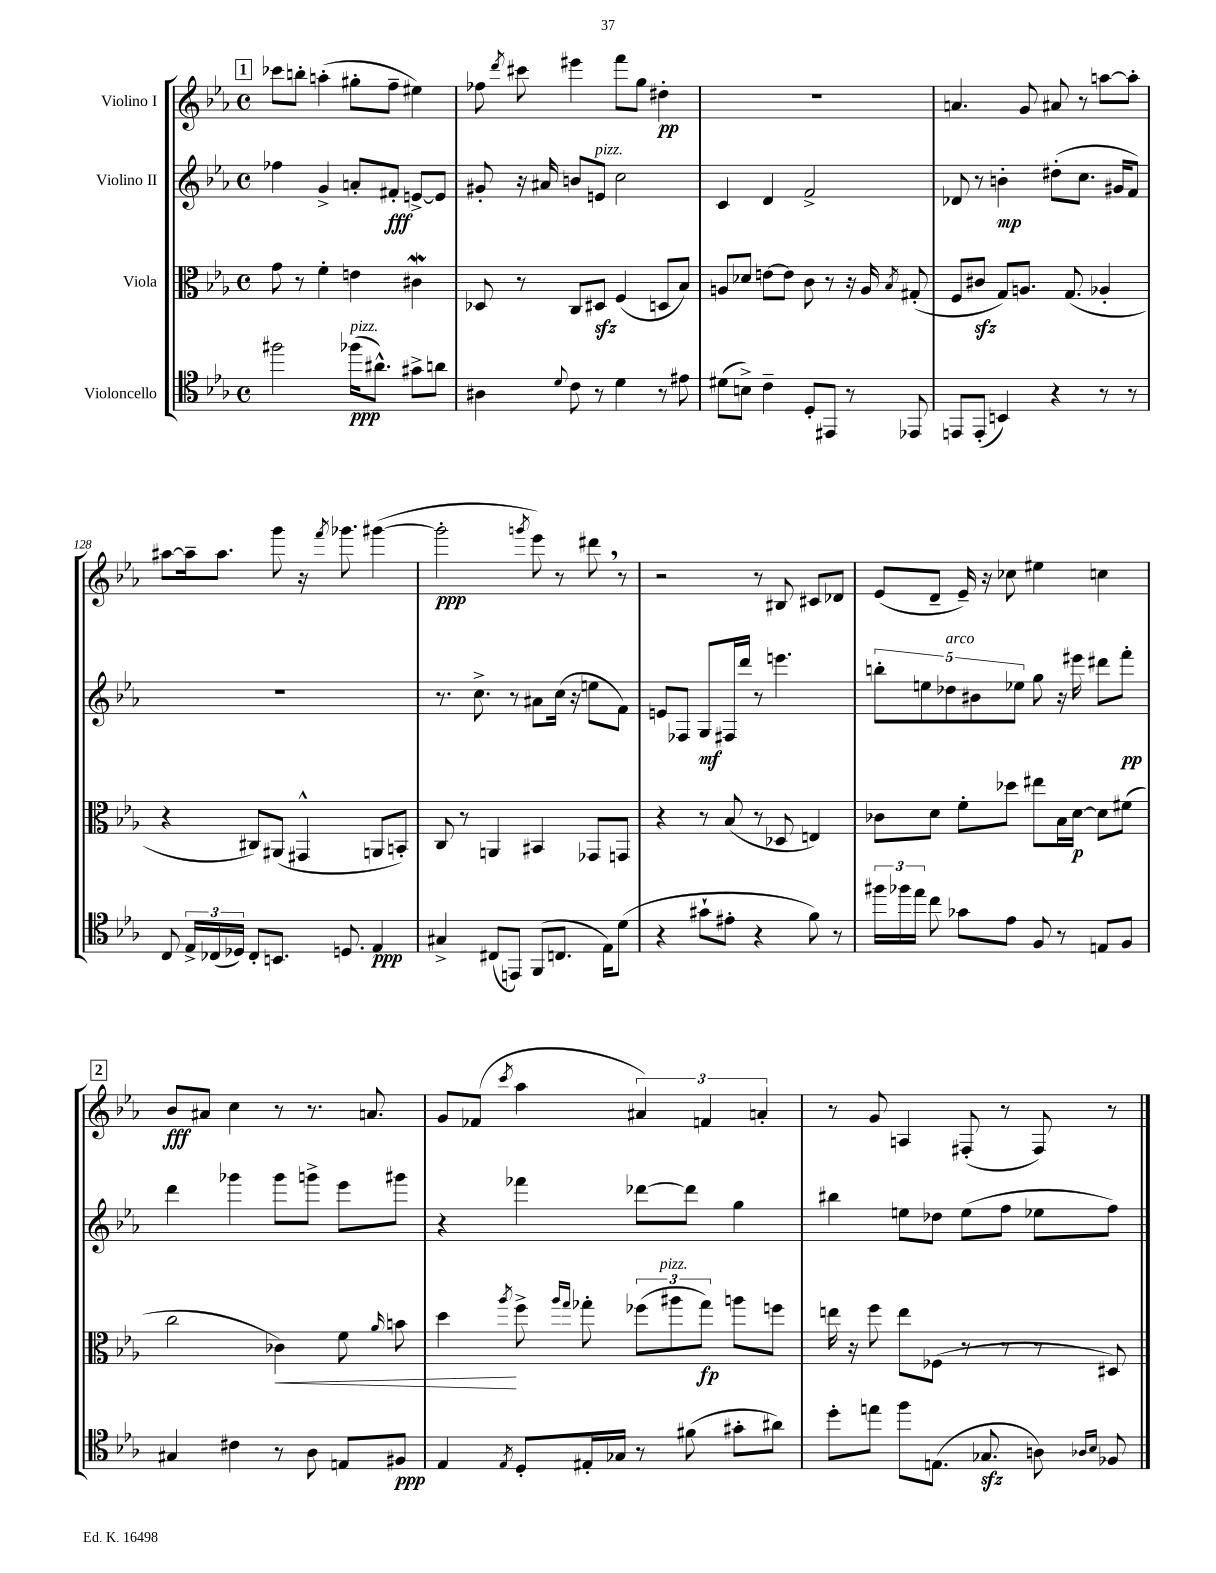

**kern	**kern	**kern	**kern
*staff4	*staff3	*staff2	*staff1
*clefC4	*clefC3	*clefG2	*clefG2
*k[b-e-a-]	*k[b-e-a-]	*k[b-e-a-]	*k[b-e-a-]
*M4/4	*M4/4	*M4/4	*M4/4
*met(c)	*met(c)	*met(c)	*met(c)
2ff#	8g	4ff-	8ccc-
.	8r	.	8bb'
.	4f'	4g^	(4aa'
(16ff-	4e	8a'	8gg#'
8.a#^^)	.	.	.
.	.	8f#'	8ff~
8g#^	4c#	[8e^	4ee#)
8a	.	8e]	.
=	=	=	=
4A#	8D-	8g#'	8ff-
.	.	.	8qddd
.	8r	16r	8ccc#
.	.	16a#	.
8qqd	.	.	.
8c	8C	8b	4eee#
8r	8D#	8e	.
4d	(4F	2cc	8fff
.	.	.	8gg
8r	8D	.	4dd#'
8e#	8B-)	.	.
=	=	=	=
(8d#	8A	4c	1r
8B^)	8d-	.	.
4c~	[8e	4d	.
.	8e]	.	.
8D'	8c	2f^	.
8EE#	8r	.	.
8r	16r	.	.
.	16A	.	.
.	8qB-	.	.
8EE-	(8G#'	.	.
=	=	=	=
8EE	8F	8d-	4.a
(8EE'	8c#	8r	.
4BB)	8G)	4b'	.
.	8.A	.	8g
4r	.	(8dd#'	8a#
.	(8.G	.	.
.	.	8.cc	8r
8r	4A-'	.	[8aa
.	.	16g#	.
8r	.	8f)	8aa']
=	=	=	=
8C	4r	1r	[8aa#
24E-^	.	.	16aa#~]
(24C-	.	.	.
.	.	.	8.aa#
24D-)	.	.	.
8C-'	8C#)	.	.
8.BB	(8AA#	.	8ggg
.	4GG#^^	.	16r
.	.	.	8qfff
8.D	.	.	8.ggg-
4E-	8AA	.	([4ggg#
.	8BB')	.	.
=	=	=	=
4G#^	8C	8.r	2ggg#']
.	8r	.	.
.	.	8.cc^	.
(8C#	4AA	.	.
8EE)	.	8r	.
.	.	.	8qggg
(8FF	4BB#	8a#	8eee-)
8.C	.	(16cc	8r
.	.	16r	.
.	8GG-	8ee	8ddd#
16E-)	.	.	.
(8d	8GG	8f)	8r
=	=	=	=
4r	4r	8e	2r
.	.	8F-	.
8g#`	8r	8G	.
8e#'	(8B-	16F#	.
.	.	16ddd	.
4r	8r	8r	8r
.	8D-	4.eee	8B#
8f)	4E)	.	8c#
8r	.	.	8d-
=	=	=	=
24ff#	8c-	10bb'	(8e-
24ff-	.	.	.
24ee-	.	.	.
.	.	10ee	.
8cc	8d	.	8d~
.	.	10dd-	.
8g-	8f'	.	16e-~)
.	.	10b#	.
.	.	.	16r
8e-	8dd-	.	8cc-
.	.	10ee-	.
8F	8ee#	8gg	4ee#
8r	16B-	16r	.
.	[16d	16eee#	.
8E	8d]	8ddd#	4cc
8F	(8f#	8fff'	.
=	=	=	=
4G#	2cc	4ddd	8b-
.	.	.	8a#
4c#	.	4ggg-	4cc
8r	4c-)	8ggg-	8r
8A-	.	8ggg^	8.r
8E	8f	8eee-	.
.	.	.	8.a
.	16qqa-	.	.
8F#	8b	8ggg#	.
=	=	=	=
4E-	4dd	4r	8g
.	.	.	(8f-
8qE-	8qaa-	.	8qccc
8D'	8ff^	4fff-	4aa-
.	16qqaa-	.	.
.	16qqgg	.	.
16E#'	8gg-'	.	.
16G-	.	.	.
8r	(12ff-	[8ddd-	6a#)
.	12aa#	.	.
(8f#	.	8ddd-]	.
.	12gg-)	.	6f
8g#'	8aa	4gg	.
.	.	.	6a'
8a#)	8ff	.	.
=	=	=	=
8dd'	16ee	4bb#	8r
.	16r	.	.
8ee	8ff	.	8g
8ff	8ee	8ee	4A
(8.E	(8F-	8dd-	.
.	8r	(8ee	(8F#'
8.G-	.	.	.
.	8r	8ff	8r
8A)	8r	8ee-	8F#)
16qqA-	.	.	.
16qqB-	.	.	.
8F-	8D#)	8ff)	8r
==	==	==	==
*-	*-	*-	*-
